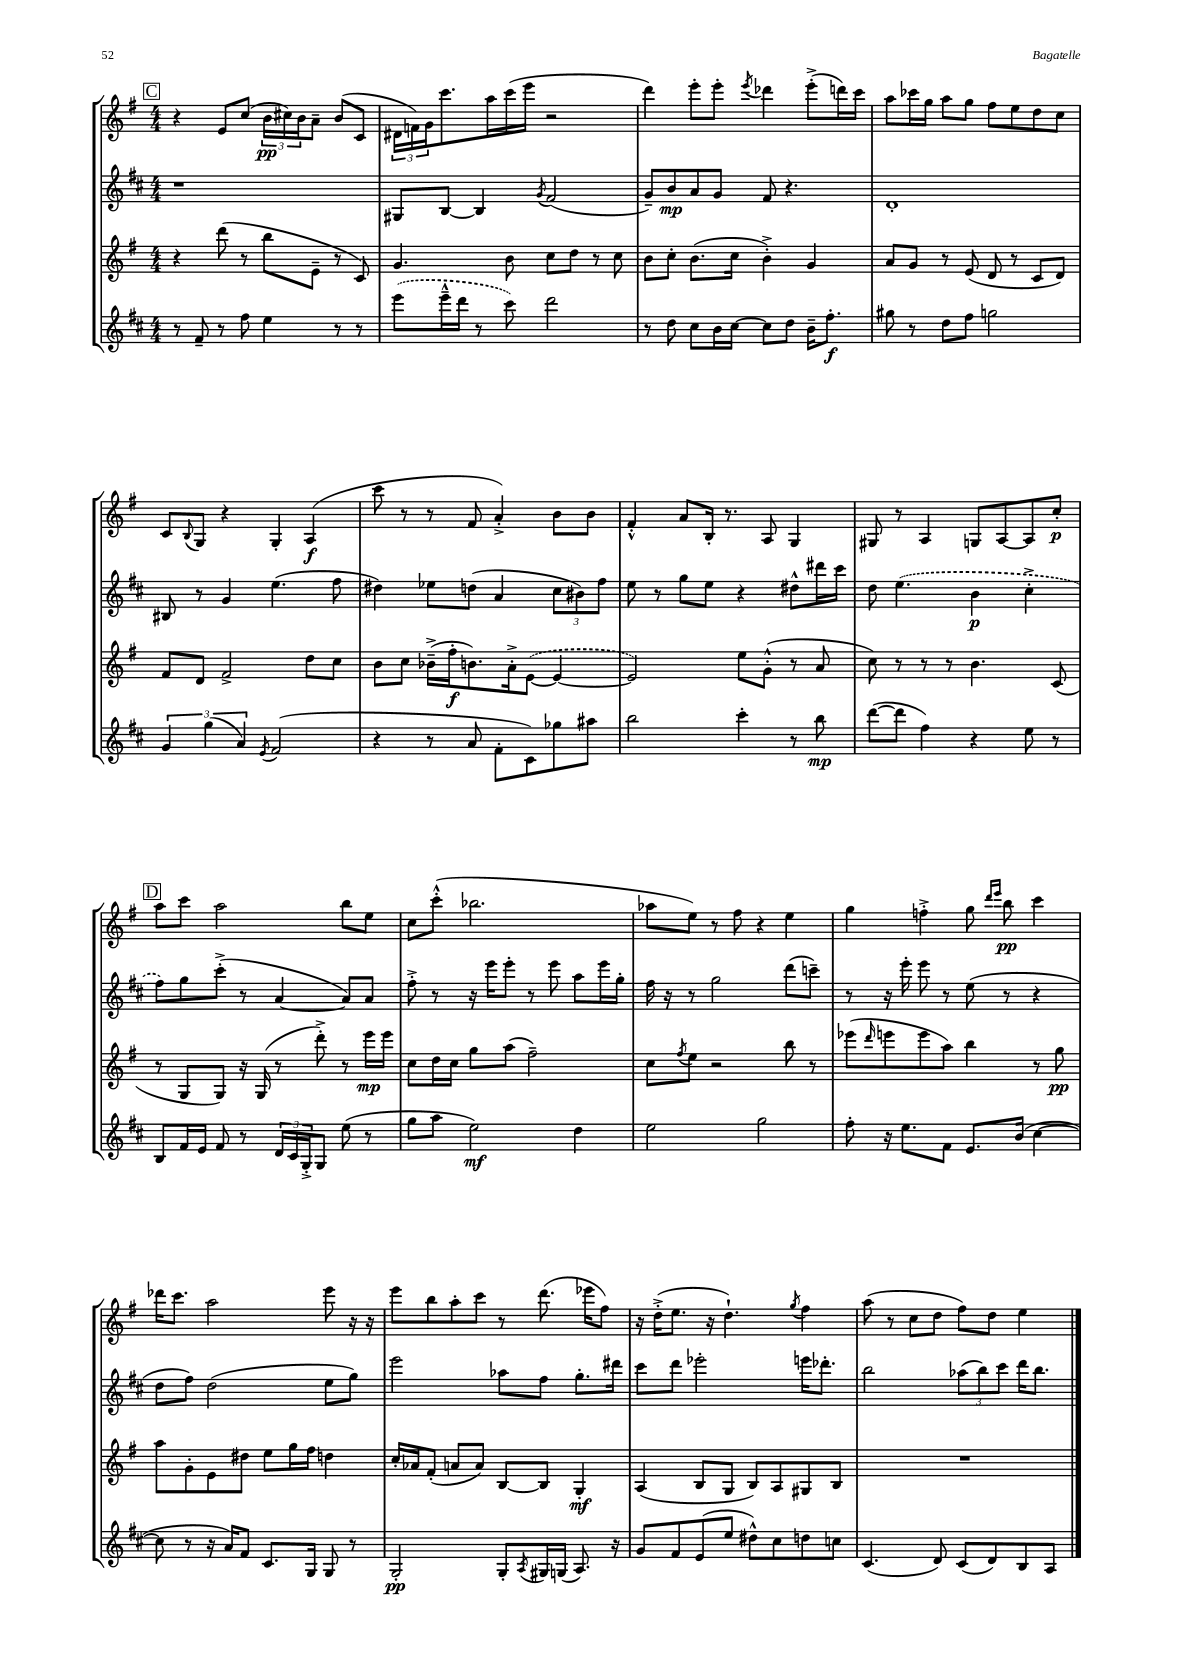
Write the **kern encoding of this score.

**kern	**kern	**kern	**kern
*staff4	*staff3	*staff2	*staff1
*clefG2	*clefG2	*clefG2	*clefG2
*k[f#c#]	*k[f#]	*k[f#c#]	*k[f#]
*M4/4	*M4/4	*M4/4	*M4/4
8r	4r	1r	4r
8f#~	.	.	.
8r	(8ddd	.	8e
8ff#	8r	.	(8cc
4ee	8bb	.	24b
.	.	.	24cc#)
.	.	.	24b
.	8e~	.	8a~
8r	8r	.	(8b
8r	8c)	.	8c
=	=	=	=
(8eee	4.g	8G#	24d#
.	.	.	24f)
.	.	.	24g
16eee~^^	.	[8B	8.ccc
16ddd	.	.	.
8r	.	4B]	.
.	.	.	16aa
8ccc#)	8b	.	(16ccc
.	.	.	16eee
.	.	8qg	.
2ddd	8cc	(2f#	2r
.	8dd	.	.
.	8r	.	.
.	8cc	.	.
=	=	=	=
8r	8b	8g~)	4ddd)
8dd	8cc'	8b	.
8cc#	(8.b	8a	8eee'
16b	.	8g	8eee'
[16cc#	16cc	.	.
.	.	.	8qeee
8cc#]	4b'^)	8f#	4ddd-
8dd	.	4.r	.
16b~	4g	.	(8eee'^
8.ff#'	.	.	.
.	.	.	16ddd)
.	.	.	16ccc
=	=	=	=
8gg#	8a	1d'	8aa
8r	8g	.	16ccc-
.	.	.	16gg
8dd	8r	.	8aa
8ff#	(8e	.	8gg
2gg	8d	.	8ff#
.	8r	.	8ee
.	8c	.	8dd
.	8d)	.	8cc
=	=	=	=
6g	8f#	8B#	8c
.	.	.	8qqB
.	8d	8r	8G
(6gg	.	.	.
.	2f#^	4g	4r
6a)	.	.	.
8qe	.	.	.
(2f#	.	(4.ee	4G'
.	8dd	.	(4A
.	8cc	8ff#	.
=	=	=	=
4r	8b	4dd#)	8ccc
.	8cc	.	8r
8r	(16b-~^	8ee-	8r
.	16ff#'	.	.
8a	8.b)	(8dd	8f#
8f#'	.	4a	4a'^)
.	16a'^	.	.
8c#)	([8e	.	.
8gg-	4e_	12cc#	8b
.	.	12b#)	.
8aa#	.	.	8b
.	.	12ff#	.
=	=	=	=
2bb	2e])	8ee	4f#'^^
.	.	8r	.
.	.	8gg	8a
.	.	8ee	16B'
.	.	.	8.r
4ccc#'	8ee	4r	.
.	(8g'^^	.	8A
8r	8r	8dd#^^	4G
8bb	8a	16ddd#	.
.	.	16ccc#	.
=	=	=	=
([8ddd	8cc)	8dd	8G#
8ddd]	8r	(4.ee	8r
4ff#)	8r	.	4A
.	8r	.	.
4r	4.b	4b	8G
.	.	.	[8A
8ee	.	4cc#'^	8A]
8r	(8c	.	8cc'
=	=	=	=
8B	8r	8ff#)	8aa
16f#	8G	8gg	8ccc
16e	.	.	.
8f#	8G)	(8ccc#'^	2aa
8r	16r	8r	.
.	(16G	.	.
24d	8r	[4a	.
24c#	.	.	.
24G'^	.	.	.
8G	8ddd'^)	.	.
(8ee	8r	8a])	8bb
8r	16eee	8a	8ee
.	16eee	.	.
=	=	=	=
8gg	8cc	8ff#'^	8cc
8aa	16dd	8r	(8ccc'^^
.	16cc	.	.
2ee)	8gg	16r	2.bb-
.	.	16eee	.
.	(8aa	8eee'	.
.	2ff#~)	8r	.
.	.	8eee	.
4dd	.	8aa	.
.	.	16eee	.
.	.	16gg'	.
=	=	=	=
2ee	8cc	16ff#	8aa-
.	.	16r	.
.	8qff#	.	.
.	8ee	8r	8ee)
.	2r	2gg	8r
.	.	.	8ff#
2gg	.	.	4r
.	8bb	(8ddd	4ee
.	8r	8ccc~)	.
=	=	=	=
8ff#'	(8eee-	8r	4gg
.	16qqddd	.	.
16r	8eee	16r	.
8.ee	.	16eee'	.
.	8eee	8eee	4ff'^
8f#	8aa)	8r	.
8.e	4bb	(8ee	8gg
.	.	.	16qqddd
.	.	.	16qqeee
.	.	8r	8bb
(16b	.	.	.
[4cc#	8r	4r	4ccc
.	8gg	.	.
=	=	=	=
8cc#]	8aa	8dd	16ddd-
.	.	.	8.ccc
8r	8g'	8ff#)	.
16r	8e	(2dd	2aa
16a)	.	.	.
8f#	8dd#	.	.
8.c#	8ee	.	.
.	16gg	.	.
16G	16ff#	.	.
8G	4dd	8ee	8eee
8r	.	8gg)	16r
.	.	.	16r
=	=	=	=
2G'	16cc'	2eee	8eee
.	16a-	.	.
.	(8f#'	.	8bb
.	8a	.	8aa'
.	8a)	.	8ccc
8G'	[8B	8aa-	8r
8qA	.	.	.
16G#	8B]	8ff#	(8.ddd
(16G	.	.	.
8.A)	4G'	8.gg'	.
.	.	.	16eee-
.	.	.	8ff#)
16r	.	16ddd#	.
=	=	=	=
8g	(4A	8ccc#	16r
.	.	.	(16dd'^
8f#	.	8ddd	8.ee
(8e	8B	2eee-'	.
.	.	.	16r
8ee	8G	.	4.dd`)
8dd#^^)	8B)	.	.
8cc#	8A	.	.
.	.	.	8qgg
8dd	8G#	16eee	4ff#
.	.	8.ddd-'	.
8cc	8B	.	.
=	=	=	=
(4.c#	1r	2bb	(8aa
.	.	.	8r
.	.	.	8cc
8d)	.	.	8dd
(8c#	.	(12aa-	8ff#)
.	.	12bb)	.
8d)	.	.	8dd
.	.	12ccc#	.
8B	.	16ddd	4ee
.	.	8.bb	.
8A	.	.	.
==	==	==	==
*-	*-	*-	*-
